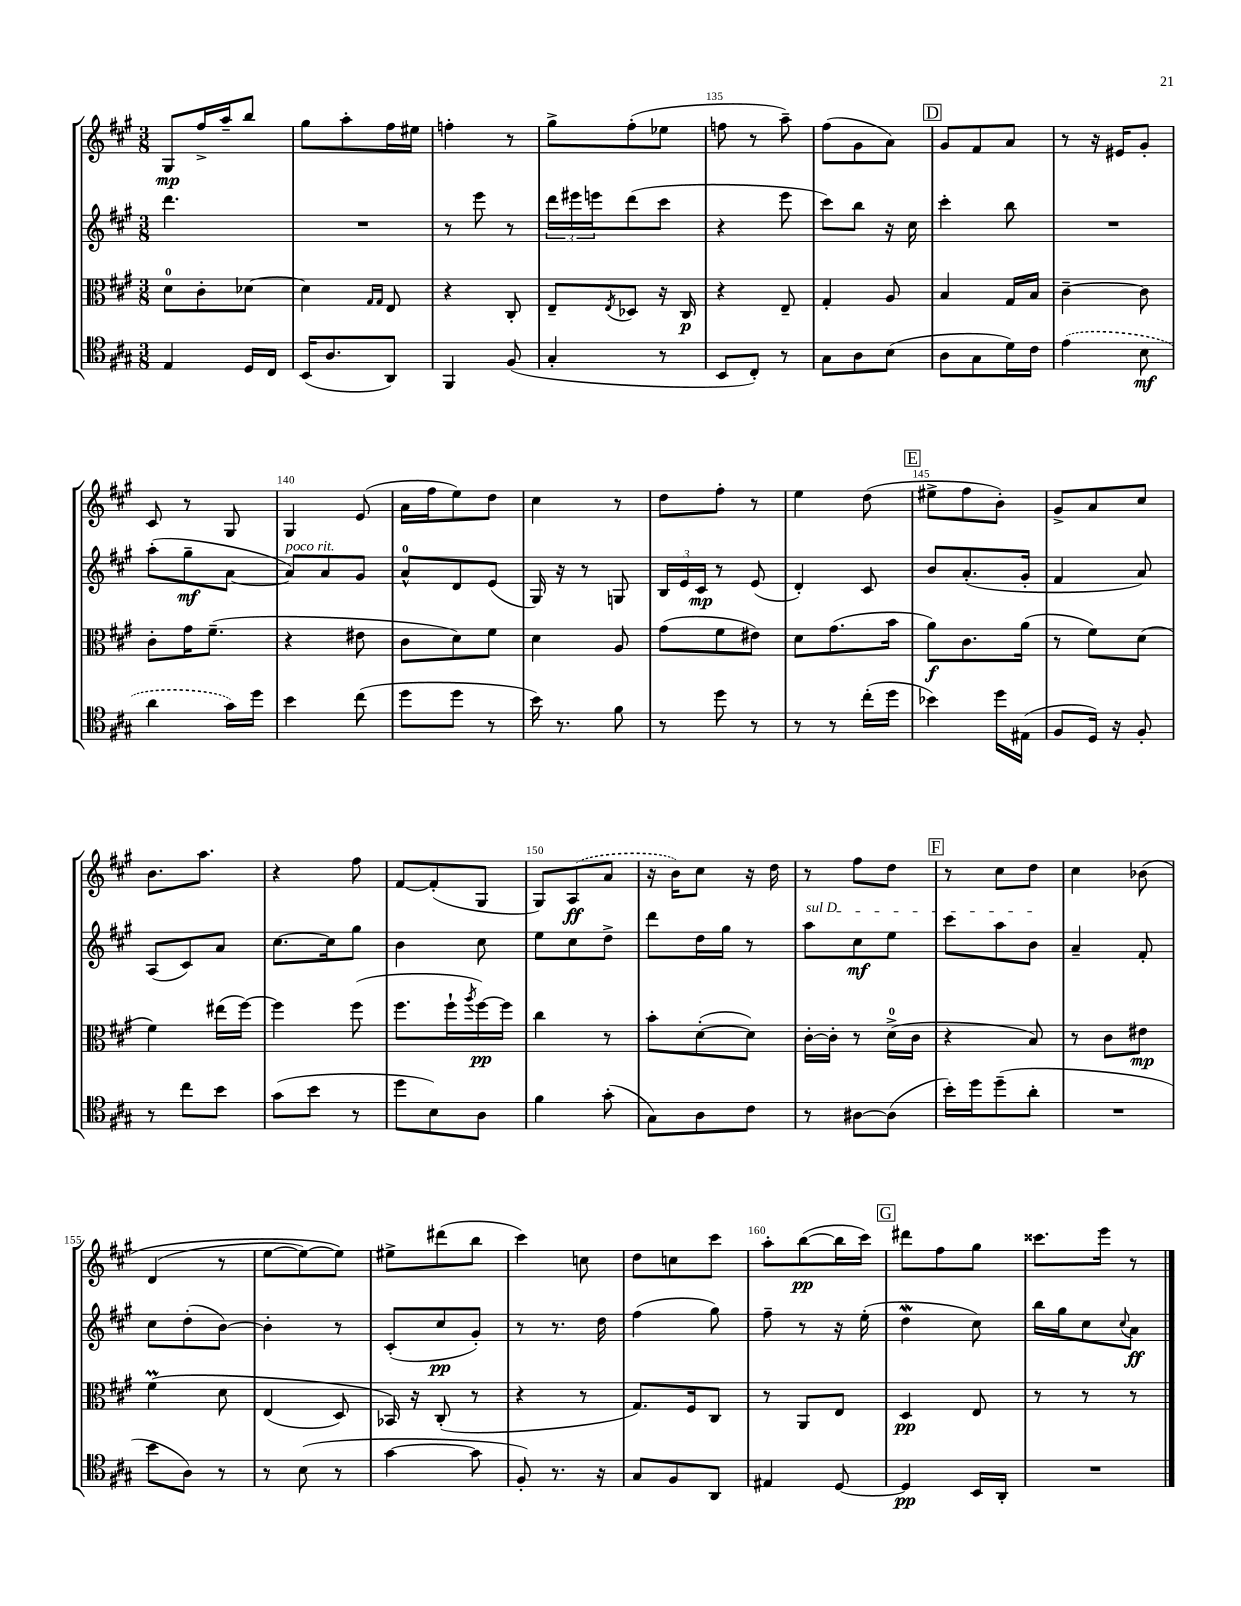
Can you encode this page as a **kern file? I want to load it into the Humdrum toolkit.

**kern	**dynam	**kern	**dynam	**kern	**dynam	**kern	**dynam
*part4	*part4	*part3	*part3	*part2	*part2	*part1	*part1
*staff4	*staff4	*staff3	*staff3	*staff2	*staff2	*staff1	*staff1
*clefC4	*	*clefC3	*	*clefG2	*	*clefG2	*
*k[f#c#g#]	*	*k[f#c#g#]	*	*k[f#c#g#]	*	*k[f#c#g#]	*
*M3/8	*	*M3/8	*	*M3/8	*	*M3/8	*
=131	=131	=131	=131	=131	=131	=131	=131
4E/	.	8d\L	.	4.ddd\	.	8G#/L	mp
.	.	8c#'\	.	.	.	16ff#^/L	.
.	.	.	.	.	.	16aa~/J	.
16D/LL	.	[8d-X\J	.	.	.	8bb/J	.
16C#/JJ	.	.	.	.	.	.	.
=132	=132	=132	=132	=132	=132	=132	=132
(16BB/KL	.	4d-\]	.	4.r	.	8gg#\L	.
8.A/	.	.	.	.	.	.	.
.	.	.	.	.	.	8aa'\	.
.	.	16qqG#/LL	.	.	.	.	.
.	.	16qqG#/JJ	.	.	.	.	.
8AA/J)	.	8E/	.	.	.	16ff#\L	.
.	.	.	.	.	.	16ee#X\JJ	.
=133	=133	=133	=133	=133	=133	=133	=133
4FF#/	.	4r	.	8r	.	4ffn'\	.
.	.	.	.	8eee\	.	.	.
(8F#/	.	8C#'/	.	8r	.	8r	.
=134	=134	=134	=134	=134	=134	=134	=134
4G#'/	.	8E~/L	.	24ddd\LL	.	8gg#^\L	.
.	.	.	.	24eee#X\	.	.	.
.	.	.	.	24eeen\J	.	.	.
.	.	8qE/	.	.	.	.	.
.	.	8D-X/J	.	(8ddd\	.	(8ff#'\	.
8r	.	16r	.	8ccc#\J	.	8ee-X\J	.
.	.	16C#/	p	.	.	.	.
=135	=135	=135	=135	=135	=135	=135	=135
8BB/L	.	4r	.	4r	.	8ffn\	.
8C#'/J)	.	.	.	.	.	8r	.
8r	.	8E~/	.	8eee\	.	8aa~\)	.
=136	=136	=136	=136	=136	=136	=136	=136
8G#\L	.	4G#'/	.	8ccc#\L)	.	(8ff#\L	.
8A\	.	.	.	8bb\J	.	8g#\	.
(8B\J	.	8A/	.	16r	.	8a\J)	.
.	.	.	.	16cc#\	.	.	.
!!LO:REH:place=s1:t=D
=137	=137	=137	=137	=137	=137	=137	=137
8A\L	.	4B/	.	4ccc#'\	.	8g#/L	.
8G#\	.	.	.	.	.	8f#/	.
16d\L)	.	16G#/LL	.	8bb\	.	8a/J	.
16c#\JJ	.	16B/JJ	.	.	.	.	.
=138	=138	=138	=138	=138	=138	=138	=138
(4e\	.	[4c#~\	.	4.r	.	8r	.
.	.	.	.	.	.	16r	.
.	.	.	.	.	.	16e#X/KL	.
8B\	mf	8c#\]	.	.	.	8g#'/J	.
!!LO:LB:g=z
=139	=139	=139	=139	=139	=139	=139	=139
4a\	.	8c#'\L	.	(8aa'\L	.	8c#/	.
.	.	16g#\K	.	8gg#~\	mf	8r	.
.	.	(8.f#~\J	.	.	.	.	.
16g#\LL)	.	.	.	[8a\J	.	8G#/	.
16dd\JJ	.	.	.	.	.	.	.
=140	=140	=140	=140	=140	=140	=140	=140
!	!	!	!	!LO:TX:a:i:t=poco rit.	!	!	!
4b\	.	4r	.	8a/L])	.	4G#/	.
.	.	.	.	8a/	.	.	.
(8cc#\	.	8e#X\	.	8g#/J	.	(8e/	.
=141	=141	=141	=141	=141	=141	=141	=141
8dd\L	.	8c#\L	.	8a^^/L	.	16a\LL	.
.	.	.	.	.	.	16ff#\J	.
8dd\J	.	8d\)	.	8d/	.	8ee\)	.
8r	.	8f#\J	.	(8e/J	.	8dd\J	.
=142	=142	=142	=142	=142	=142	=142	=142
16b\)	.	4d\	.	16G#/)	.	4cc#\	.
8.r	.	.	.	16r	.	.	.
.	.	.	.	8r	.	.	.
8f#\	.	8A/	.	8Gn/	.	8r	.
=143	=143	=143	=143	=143	=143	=143	=143
8r	.	(8g#\L	.	24B/LL	.	8dd\L	.
.	.	.	.	24e/	.	.	.
.	.	.	.	24c#/JJ	mp	.	.
8dd\	.	8f#\	.	8r	.	8ff#'\J	.
8r	.	8e#X\J)	.	(8e/	.	8r	.
=144	=144	=144	=144	=144	=144	=144	=144
8r	.	8d\L	.	4d'/)	.	4ee\	.
8r	.	(8.g#\	.	.	.	.	.
(16cc#'\LL	.	.	.	8c#/	.	(8dd\	.
16dd\JJ	.	16b\Jk	.	.	.	.	.
!!LO:REH:place=s1:t=E
=145	=145	=145	=145	=145	=145	=145	=145
4b-X\)	.	8a\L)	f	8b/L	.	8ee#X^\L	.
.	.	8.c#\	.	(8.a'/	.	8ff#\	.
16dd\LL	.	.	.	.	.	8b'\J)	.
(16E#X\JJ	.	(16a\Jk	.	16g#'/Jk	.	.	.
=146	=146	=146	=146	=146	=146	=146	=146
8F#/L	.	8r	.	4f#/	.	8g#^/L	.
16D/Jk)	.	8f#\L)	.	.	.	8a/	.
16r	.	.	.	.	.	.	.
8F#'/	.	(8d\J	.	8a/)	.	8cc#/J	.
!!LO:LB:g=z
=147	=147	=147	=147	=147	=147	=147	=147
8r	.	4f#\)	.	(8A/L	.	8.b\L	.
8cc#\L	.	.	.	8c#/)	.	.	.
.	.	.	.	.	.	8.aa\J	.
8b\J	.	(16ee#X\LL	.	8a/J	.	.	.
.	.	[16ff#\JJ)	.	.	.	.	.
=148	=148	=148	=148	=148	=148	=148	=148
(8g#\L	.	4ff#\]	.	[8.cc#\L	.	4r	.
8b\J	.	.	.	.	.	.	.
.	.	.	.	16cc#\k]	.	.	.
8r	.	(8ff#\	.	8gg#\J	.	8ff#\	.
=149	=149	=149	=149	=149	=149	=149	=149
8dd\L	.	8.ff#\L	.	4b\	.	[8f#/L	.
8B\)	.	.	.	.	.	(8f#'/]	.
.	.	16ff#`\L	.	.	.	.	.
.	.	8qaa/	.	.	.	.	.
8A\J	.	[16ff#\)	pp	8cc#\	.	8G#/J	.
.	.	16ff#\JJ]	.	.	.	.	.
=150	=150	=150	=150	=150	=150	=150	=150
4f#\	.	4cc#\	.	8ee\L	.	8G#/L)	.
.	.	.	.	8cc#\	.	(8A/	ff
(8g#'\	.	8r	.	8dd^\J	.	8a/J	.
=151	=151	=151	=151	=151	=151	=151	=151
8G#\L)	.	8b'\L	.	8ddd\L	.	16r	.
.	.	.	.	.	.	16b\KL)	.
8A\	.	([8d'\	.	16dd\L	.	8cc#\J	.
.	.	.	.	16gg#\JJ	.	.	.
8c#\J	.	8d\J])	.	8r	.	16r	.
.	.	.	.	.	.	16dd\	.
=152	=152	=152	=152	=152	=152	=152	=152
!	!	!	!	!LO:TX:a:i:t=sul D	!	!	!
8r	.	[16c#'\LL	.	8aa\L	.	8r	.
.	.	16c#'\JJ]	.	.	.	.	.
[8A#X\L	.	8r	.	8cc#\	mf	8ff#\L	.
(8A#\J]	.	(16d^\LL	.	8ee\J	.	8dd\J	.
.	.	16c#\JJ	.	.	.	.	.
!!LO:REH:place=s1:t=F
=153	=153	=153	=153	=153	=153	=153	=153
16b'\LL)	.	4r	.	8ccc#\L	.	8r	.
16dd\J	.	.	.	.	.	.	.
(8dd~\	.	.	.	8aa\	.	8cc#\L	.
8a'\J	.	8B/)	.	8b\J	.	8dd\J	.
=154	=154	=154	=154	=154	=154	=154	=154
4.r	.	8r	.	4a~/	.	4cc#\	.
.	.	8c#\L	.	.	.	.	.
.	.	8e#X\J	mp	8f#'/	.	(8b-X\	.
!!LO:LB:g=z
=155	=155	=155	=155	=155	=155	=155	=155
8b\L	.	(4f#M\	.	8cc#\L	.	(4d/	.
8A\J)	.	.	.	(8dd'\	.	.	.
8r	.	8d\	.	[8b\J)	.	8r	.
=156	=156	=156	=156	=156	=156	=156	=156
8r	.	(4E/	.	4b'\]	.	[8ee\L	.
(8B\	.	.	.	.	.	8ee\_)	.
8r	.	8D/)	.	8r	.	8ee\J])	.
=157	=157	=157	=157	=157	=157	=157	=157
[4g#\	.	16BB-X/)	.	(8c#'/L	.	8ee#X^\L	.
.	.	16r	.	.	.	.	.
.	.	(8C#'/	.	8cc#/	pp	(8ddd#X\	.
8g#\]	.	8r	.	8g#'/J)	.	8bb\J	.
=158	=158	=158	=158	=158	=158	=158	=158
8F#'/)	.	4r	.	8r	.	4ccc#\)	.
8.r	.	.	.	8.r	.	.	.
.	.	8r	.	.	.	8ccn\	.
16r	.	.	.	16dd\	.	.	.
=159	=159	=159	=159	=159	=159	=159	=159
8G#/L	.	8.G#/L)	.	(4ff#\	.	8dd\L	.
8F#/	.	.	.	.	.	8ccn\	.
.	.	16F#/k	.	.	.	.	.
8AA/J	.	8C#/J	.	8gg#\)	.	8ccc#\J	.
=160	=160	=160	=160	=160	=160	=160	=160
4E#X/	.	8r	.	8ff#~\	.	8aa'\L	.
.	.	8AA/L	.	8r	.	([8bb\	pp
[8D/	.	8E/J	.	16r	.	16bb\L]	.
.	.	.	.	(16ee'\	.	16ccc#\JJ)	.
!!LO:REH:place=s1:t=G
=161	=161	=161	=161	=161	=161	=161	=161
4D/]	pp	4D/	pp	4ddw\	.	8ddd#X\L	.
.	.	.	.	.	.	8ff#\	.
16BB/LL	.	8E/	.	8cc#\)	.	8gg#\J	.
16AA'/JJ	.	.	.	.	.	.	.
=162	=162	=162	=162	=162	=162	=162	=162
4.r	.	8r	.	16bb\LL	.	8.ccc##X\L	.
.	.	.	.	16gg#\J	.	.	.
.	.	8r	.	8cc#\	.	.	.
.	.	.	.	.	.	16eee\Jk	.
.	.	.	.	8qqcc#/	.	.	.
.	.	8r	.	8a\J	ff	8r	.
==	==	==	==	==	==	==	==
*-	*-	*-	*-	*-	*-	*-	*-
